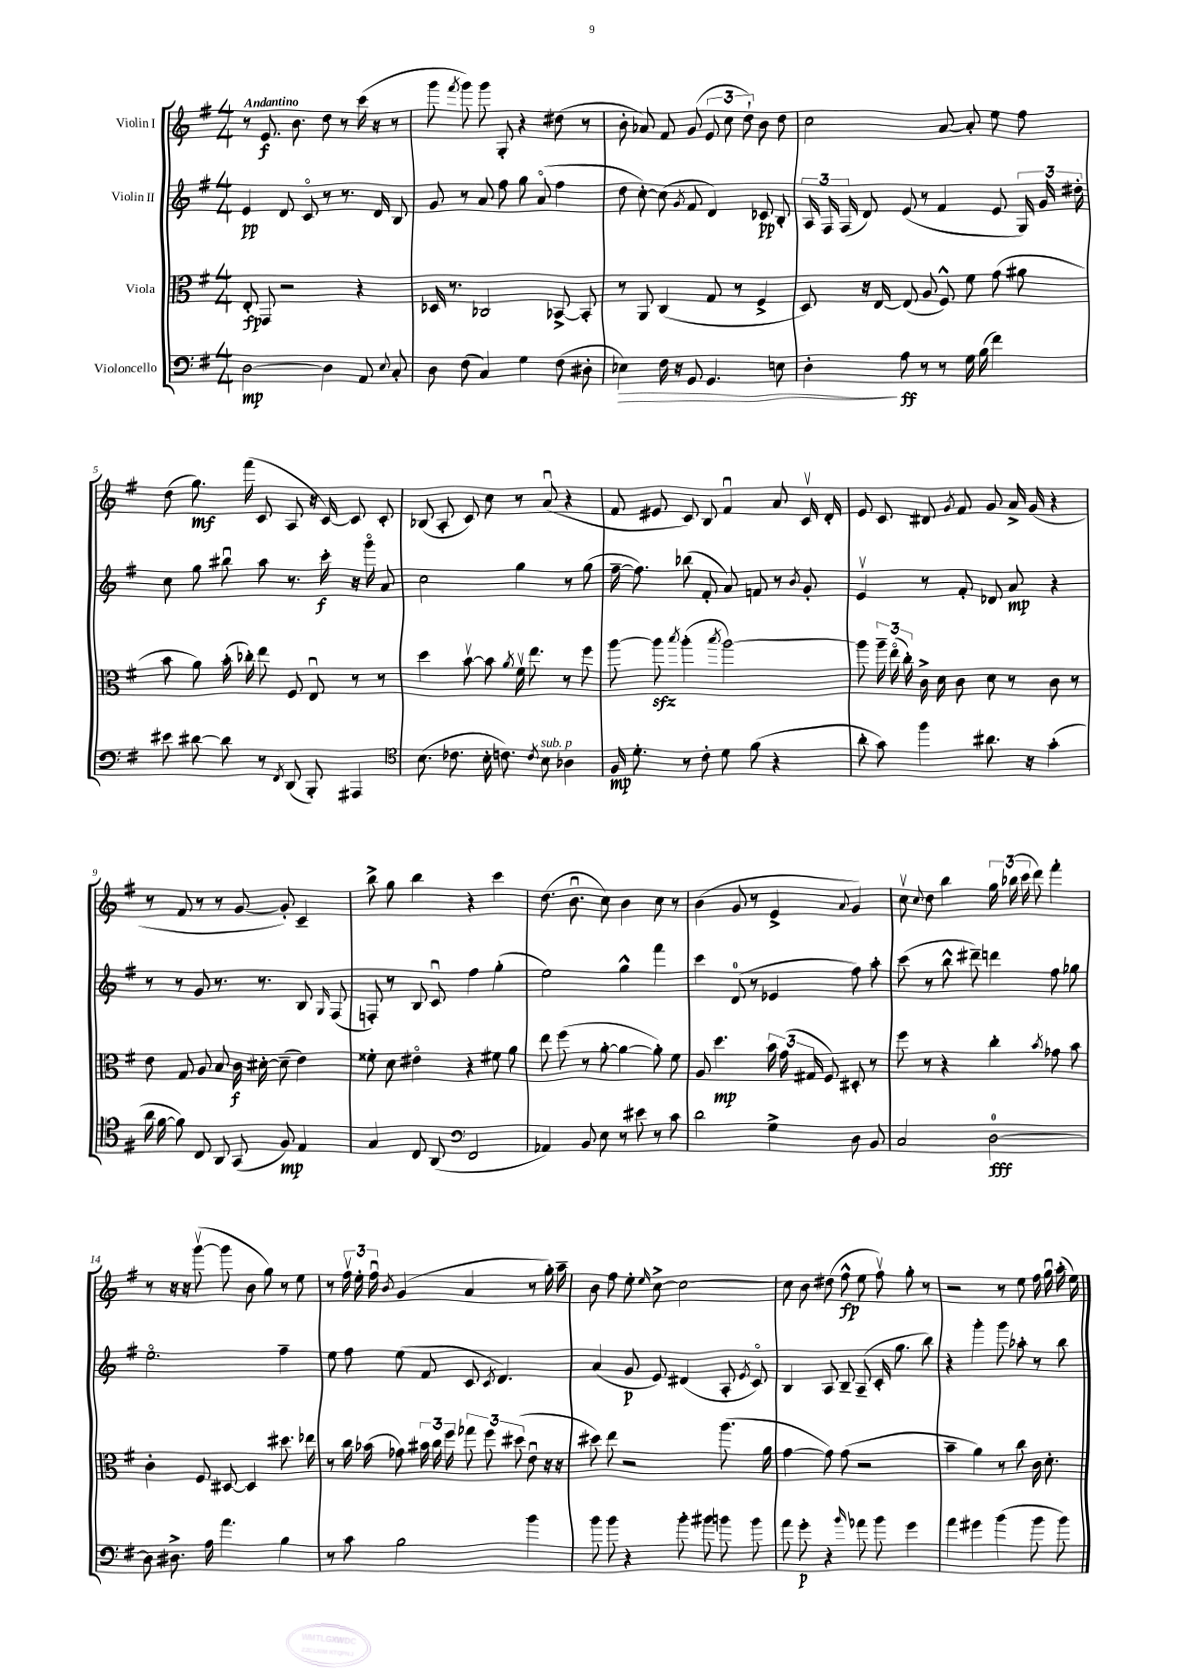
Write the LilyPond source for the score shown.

<<
\new StaffGroup <<
\new Staff = "s0" \with { instrumentName = "Violin I" } {
    \clef treble \key g \major \numericTimeSignature \time 4/4 \tempo "Andantino"
    \autoBeamOff r8 e'8.\f b'8. d''8 r8 c'''16( r16 r8 |
    g'''8 \acciaccatura { fis'''8 } g'''8) g'''8 g8-. r4 dis''8( r8 |
    b'8-. aes'8) fis'8 g'8( \tuplet 3/2 { e'8 c''8 d''8-!) } b'8 d''8 |
    c''2 a'8~ a'8-. e''8 fis''8 |
    d''8( g''8.\mf) fis'''16( c'8 a8 r16 c'16~) c'8 c'8-. |
    bes8( a8-. c'8) c''8 r8 a'8\downbow( r4 |
    fis'8 eis'8 c'8) b8 fis'4\downbow a'8 c'16\upbow d'16-. |
    e'8 c'8 dis'8 \acciaccatura { g'8 } fis'8 g'8 a'16-> g'16( r4 |
    r8 fis'8 r8 r8 g'8~ g'8-.) c'4-- |
    b''8-> g''8 b''4 r4 c'''4 |
    d''8.( b'8.\downbow c''8) b'4 c''8 r8 |
    b'4( g'8 r8 e'4-> \appoggiatura { a'8 } g'4) |
    c''8\upbow \appoggiatura { c''8 } d''8 b''4 \tuplet 3/2 { g''16 bes''16( c'''16 } d'''8) fis'''4-. |
    r8 r16 r16 g'''8~\upbow( g'''8 b'8 g''8) r8 e''8 |
    r8 \tuplet 3/2 { fis''16\upbow e''16-. fis''16\downbow } \acciaccatura { b'8 } g'4( a'4 r8 g''16-.) a''16-- |
    b'8 fis''8 e''8-. \grace { e''16 } c''8~-> c''2~ |
    c''8 b'8 dis''8( fis''8-^\fp e''8 fis''8\upbow) g''8-. r8 |
    r2 r8 e''8 fis''16 g''16\downbow a''16-.( e''16) \bar "|." |
}
\new Staff = "s1" \with { instrumentName = "Violin II" } {
    \clef treble \key g \major \numericTimeSignature \time 4/4
    \autoBeamOff e'4\pp d'8 c'8\flageolet r8 r8. d'16 b8 |
    g'8 r8 a'8 fis''8 g''8 a'8\flageolet( fis''4 |
    d''8 c''8~-.) c''8( \acciaccatura { g'8 } fis'8 d'4) ces'8\pp b8-. |
    \tuplet 3/2 { a16 fis16 fis16( } d'8) e'8( r8 fis'4 e'8 \tuplet 3/2 { g16) g'16 dis''16-. } |
    c''8 g''8 bis''8\downbow a''8 r8. c'''16-.\f r16 g'''16\flageolet a'8 |
    c''2 g''4 r8 g''8( |
    fis''16~-- fis''8.) bes''8( fis'8-. a'8) f'8 r8 \acciaccatura { b'8 } g'8-. |
    e'4\upbow r8 fis'8-. des'8 a'8\mp r4 |
    r8 r8 g'8 r8. r8. b8 \grace { g16 } fis8( |
    f8-.) r8 b8 c'8\downbow fis''4 g''4-.( |
    e''2) g''4-^ fis'''4 |
    c'''4 d'8-0( r8 ees'4 fis''8) a''8-. |
    c'''8( r8 b''8-^ dis'''8--) d'''4 fis''8 ges''8 |
    e''2.\flageolet fis''4-- |
    e''8 fis''8 e''8( fis'8 c'8 \acciaccatura { c'8 } d'4.) |
    a'4( g'8\p e'8) dis'4( a8-. \acciaccatura { e'8 } c'8\flageolet) |
    b4 a8 b8-- a8--( c'16-. g''8. b''8) |
    r4 g'''4-. g'''8 aes''8-. r8 b''8 \bar "|." |
}
\new Staff = "s2" \with { instrumentName = "Viola" } {
    \clef alto \key g \major \numericTimeSignature \time 4/4
    \autoBeamOff e8-.\fp g,8 r2 r4 |
    des16 r8. ces2 bes,8~-> bes,8-. |
    r8 a,8 c4( g8 r8 fis4-> |
    d8) r16 e16~ e8( a8 fis8-^) fis'8 g'8( ais'8 |
    b'8 a'8) b'16-.( ces''16-.) e''8 fis8 e8\downbow r8 r8 |
    d''4 b'8~\upbow b'8 \acciaccatura { a'8 } fis'16\upbow e''8. r8 fis''8 |
    a''8~ a''8\sfz \acciaccatura { b''8 } a''4-.( \acciaccatura { b''8 } a''2~) |
    a''8 \tuplet 3/2 { a''16-- e''16\flageolet( c''16-.) } c'16-> d'16 c'8 d'8 r8 c'8 r8 |
    e'8 g8 a8 b8 c'16\f dis'16~-. dis'8--( e'4) |
    fisis'8-. d'8 eis'4\flageolet r4 fis'8 a'8 |
    e''8 fis''8( r8 a'8~-. a'4~ a'8-.) fis'8 |
    a8 d''4.\mp \tuplet 3/2 { b'16 g'16( gis16 } fis8) dis8-. r8 |
    fis''8 r8 r4 c''4-. \acciaccatura { b'8 } ges'8 b'8 |
    c'4-. fis8 dis8~ dis4 dis''8. ees''16 |
    r8 c''16 bes'16( ges'8) \tuplet 3/2 { bis'16 c''16 fis''16 } \tuplet 3/2 { ges''8 fis''8 dis''8( } e'8\downbow r16 r16 |
    dis''8) e''8 r2 a''8.( a'16 |
    g'4~ g'8) g'8( r2 |
    b'4-- a'4) r8 c''8 c'16 d'8.-. \bar "|." |
}
\new Staff = "s3" \with { instrumentName = "Violoncello" } {
    \clef bass \key g \major \numericTimeSignature \time 4/4
    \autoBeamOff d2~\mp d4 a,8 \appoggiatura { e8 } c8-. |
    d8 fis8( c4) g4 fis8( dis8-. |
    ees4\>) fis16 r16 g,8 g,4. e8 |
    d4-.\! a8\ff r8 r8 g16 b16( fis'4) |
    eis'8 dis'8~ dis'8 r8 \acciaccatura { fis,8 } d,8( b,,8-.) ais,,4 |
    \clef tenor b8.( ces'8. b16-. c'8.) \acciaccatura { c'8 } b8^\markup { \italic "sub. p" } aes4 |
    fis16\mp d'8.-. r8 c'8-. d'8 fis'8( r4 |
    a'8-. g'8) fis''4 ais'8. r16 g'4-.( |
    a'16 fis'16~ fis'8) c8 a,8 g,8( fis8\mp) e4 |
    g4 c8 a,8( \clef bass fis,2 |
    aes,4) b,8 e8 r8 eis'8 r8 c'8 |
    d'2 g4-> d8 b,8 |
    c2 d2-0~\fff |
    d8 dis8.-> a16 a'4. b4 |
    r8 c'8 b2 b'4 |
    b'8 b'8 r4 b'8-. bis'8 b'8 b'8 |
    a'8 g'8-.\p r4 \grace { b'16 } aes'8 b'8 g'4 |
    a'4 gis'4 b'4( b'8 b'8) \bar "|." |
}
>>
>>
